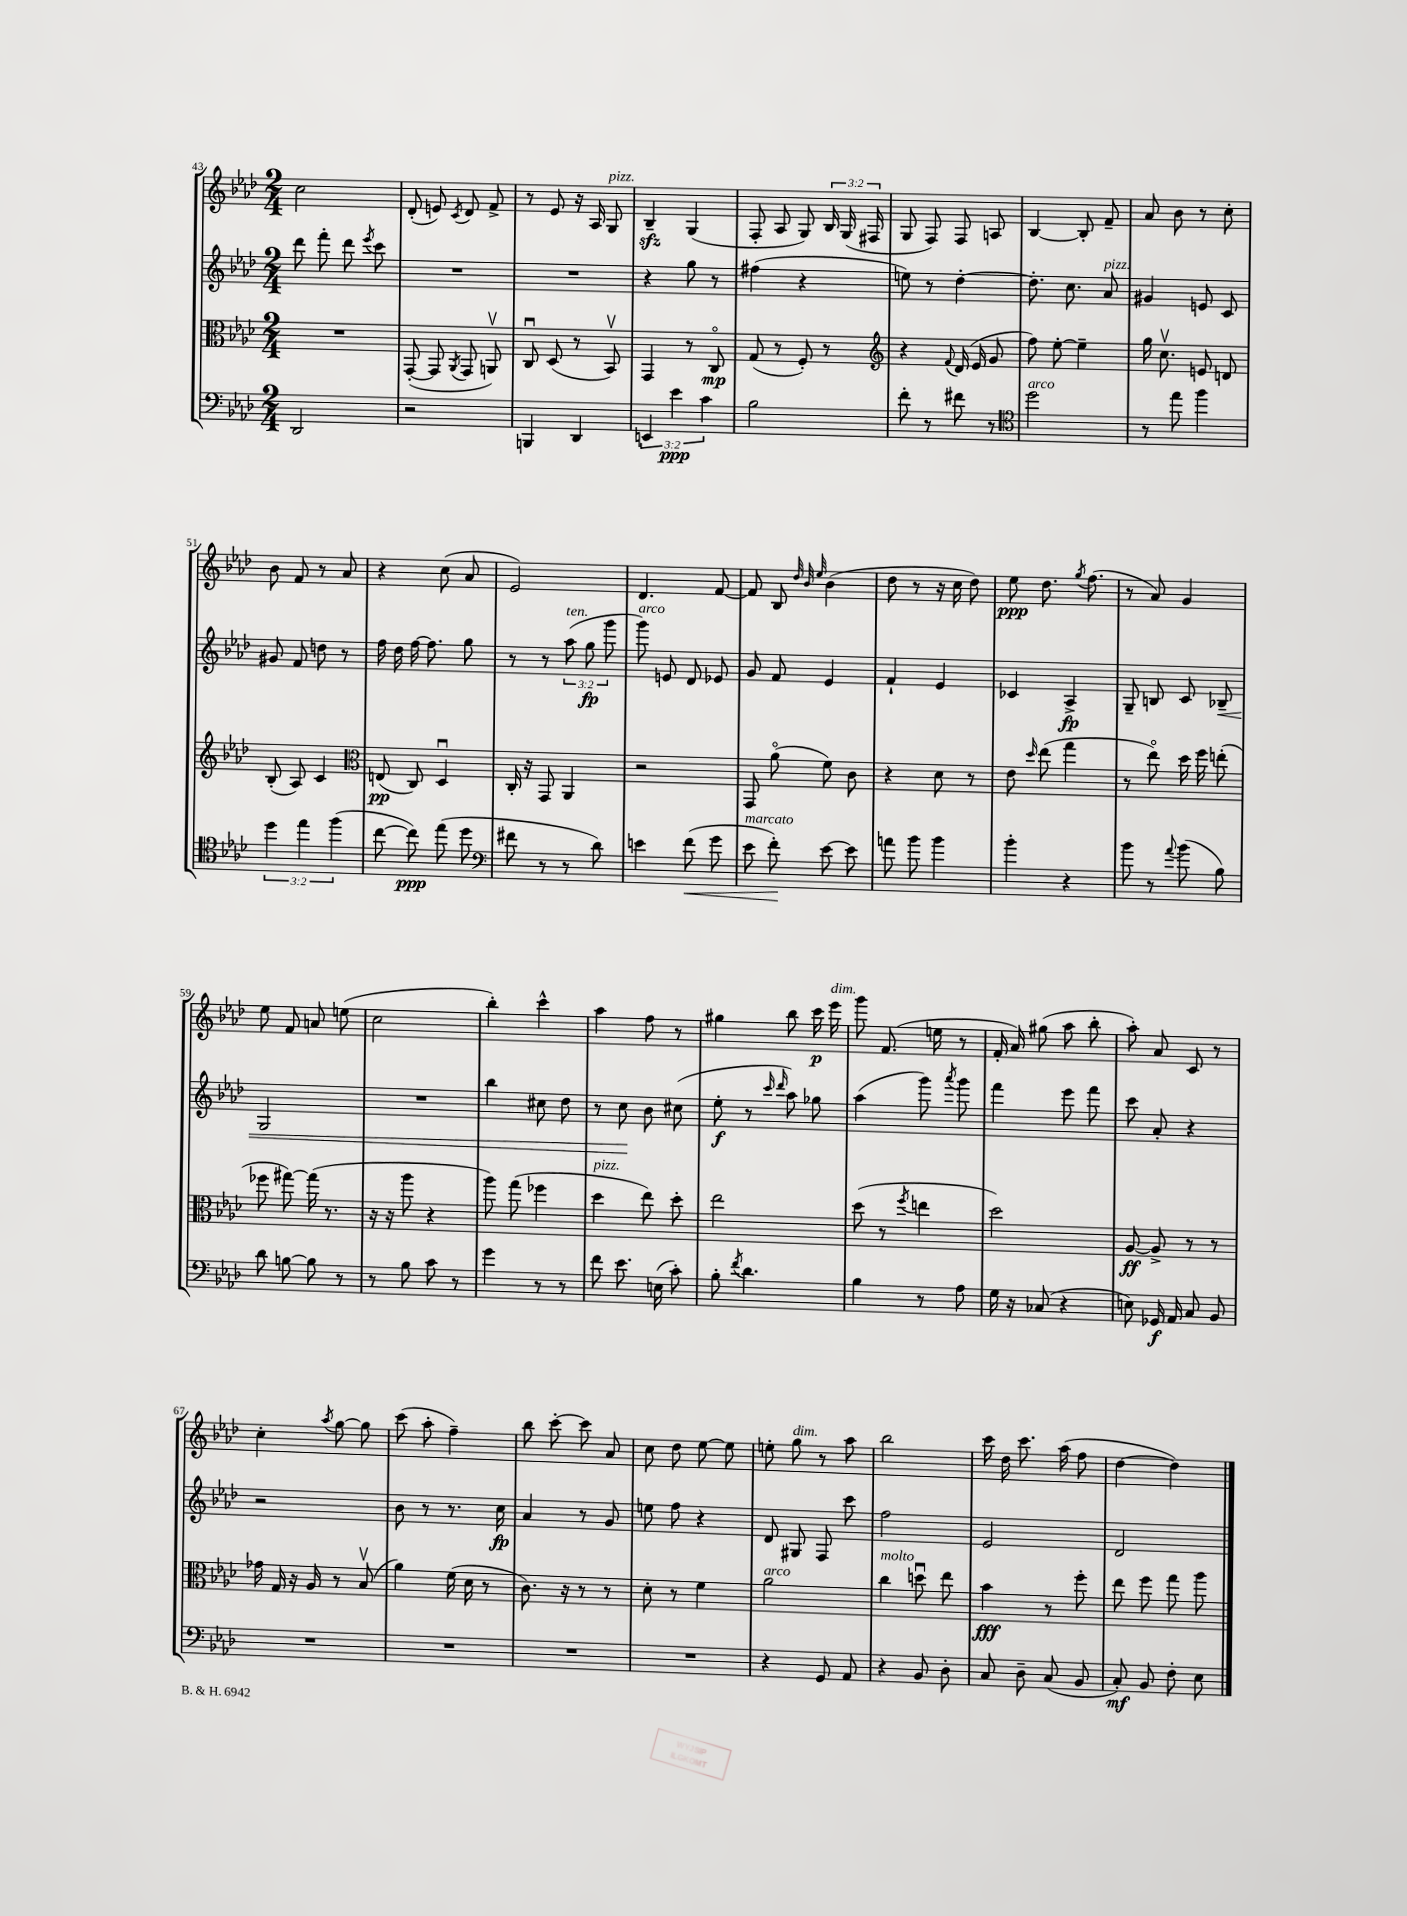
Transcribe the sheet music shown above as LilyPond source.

<<
\new StaffGroup <<
\new Staff = "s0" {
    \clef treble \key aes \major \numericTimeSignature \time 2/4 \override Staff.TupletNumber.text = #tuplet-number::calc-fraction-text
    \autoBeamOff c''2 |
    des'8-.( e'8) \acciaccatura { c'8 } des'8 f'8-> |
    r8 ees'8 r16 aes16 g8^\markup { \italic "pizz." } |
    bes4--\sfz g4( |
    f8-. aes8 g8) \tuplet 3/2 { bes16 g16( fis16 } |
    g8 f8) f8 a8 |
    bes4~ bes8-. f'8-- |
    aes'8 bes'8 r8 c''8-. |
    bes'8 f'8 r8 aes'8 |
    r4 c''8( aes'8 |
    ees'2) |
    des'4. f'8~ |
    f'8 bes8 \grace { des''32 bes'32 ees''32 } bes'4( |
    des''8 r8 r16 c''16 des''8) |
    ees''8\ppp des''8. \acciaccatura { g''8 } f''8.( |
    r8 aes'8) g'4 |
    ees''8 f'8 a'8 e''8( |
    c''2 |
    bes''4-.) c'''4-^ |
    aes''4 f''8 r8 |
    gis''4 bes''8 c'''16\p ees'''16^\markup { \italic "dim." } |
    g'''8 f'8.( e''16 r8 |
    f'16-. aes'16) gis''8( aes''8 bes''8-. |
    aes''8-.) aes'8 c'8 r8 |
    c''4-. \acciaccatura { aes''8 } g''8~ g''8 |
    c'''8( aes''8-. f''4--) |
    bes''8 c'''8~-. c'''8 aes'8 |
    c''8 des''8 ees''8~ ees''8 |
    e''8-. g''8^\markup { \italic "dim." } r8 aes''8 |
    bes''2 |
    c'''16 des''16 c'''8. aes''16( f''8 |
    des''4~ des''4) \bar "|." |
}
\new Staff = "s1" {
    \clef treble \key aes \major \numericTimeSignature \time 2/4 \override Staff.TupletNumber.text = #tuplet-number::calc-fraction-text
    \autoBeamOff des'''8 f'''8-. des'''8 \acciaccatura { ees'''8 } c'''8 |
    R2 |
    R2 |
    r4 g''8 r8 |
    fis''4( r4 |
    e''8) r8 des''4~-. |
    des''8.-. c''8. aes'8^\markup { \italic "pizz." } |
    gis'4 e'8 c'8 |
    gis'8 f'8 d''8 r8 |
    f''16 des''16 f''16~ f''8. g''8 |
    r8 r8 \tuplet 3/2 { aes''8^\markup { \italic "ten." }( g''8\fp g'''8 } |
    g'''8^\markup { \italic "arco" }) e'8 des'8 ees'8 |
    g'8 f'8 ees'4 |
    f'4-! ees'4 |
    ces'4 aes4->\fp |
    g8-- b8 c'8 bes8--\< |
    g2 |
    R2 |
    bes''4 cis''8 des''8 |
    r8 c''8\! bes'8 cis''8( |
    ees''8-.\f r8 \grace { c'''16 des'''16 } aes''8) ges''8 |
    aes''4( g'''8) \acciaccatura { aes'''8 } g'''8 |
    f'''4 ees'''8 f'''8 |
    c'''8 aes'8-. r4 |
    r2 |
    bes'8 r8 r8. c''16\fp |
    aes'4 r8 g'8 |
    e''8 f''8 r4 |
    des'8 gis8 f8 c'''8 |
    f''2 |
    ees'2 |
    des'2 \bar "|." |
}
\new Staff = "s2" {
    \clef alto \key aes \major \numericTimeSignature \time 2/4
    \autoBeamOff R2 |
    g,8~-.( g,8 \acciaccatura { aes,8 } g,8 a,8\upbow) |
    c8\downbow des8( r8 bes,8\upbow) |
    g,4 r8 c8\flageolet\mp |
    g8( r8 f8-.) r8 |
    \clef treble r4 \appoggiatura { f'8 } des'16( ees'16 g'8 |
    f''8) ees''8~-. ees''4-- |
    g''16 c''8.\upbow e'8 d'8 |
    bes8-.( aes8) c'4 |
    \clef alto e8\pp( c8) des4\downbow |
    c16-. r16 g,8 aes,4 |
    r2 |
    g,8 aes'8\flageolet( f'8) c'8 |
    r4 des'8 r8 |
    ees'8 \grace { des''16 } ees''8( g''4 |
    r8 ees''8\flageolet) des''16 f''16 e''8-.( |
    fes''8 gis''8~) gis''16( r8. |
    r16 r16 aes''8 r4 |
    aes''8) g''8( fes''4 |
    des''4^\markup { \italic "pizz." } ees''8) des''8-. |
    ees''2 |
    des''8( r8 \acciaccatura { f''8 } e''4 |
    des''2) |
    aes8~\ff aes8-> r8 r8 |
    ges'16 g16 r16 aes16 r8 bes8\upbow( |
    aes'4) f'16( des'16 r8 |
    c'8.) r16 r8 r8 |
    des'8-. r8 f'4 |
    aes'2^\markup { \italic "arco" } |
    c''4^\markup { \italic "molto" } d''8\downbow ees''8 |
    bes'4\fff r8 f''8-. |
    ees''8 f''8 g''8 aes''8 \bar "|." |
}
\new Staff = "s3" {
    \clef bass \key aes \major \numericTimeSignature \time 2/4 \override Staff.TupletNumber.text = #tuplet-number::calc-fraction-text
    \autoBeamOff des,2 |
    r2 |
    b,,4 des,4 |
    \tuplet 3/2 { e,4 ees'4\ppp c'4 } |
    bes2 |
    f'8-. r8 fis'8 r8 |
    \clef tenor des''2^\markup { \italic "arco" } |
    r8 ees''8 f''4 |
    \tuplet 3/2 { des''4 ees''4 f''4( } |
    c''8~ c''8\ppp) ees''8( des''8 |
    \clef bass fis'8 r8 r8 des'8) |
    e'4 f'8\<( g'8 |
    ees'8^\markup { \italic "marcato" } f'8-.\!) ees'8~ ees'8 |
    a'8 bes'8 bes'4 |
    bes'4-. r4 |
    bes'8 r8 \appoggiatura { aes'8 } bes'8( bes8) |
    des'8 b8~ b8 r8 |
    r8 bes8 c'8 r8 |
    g'4 r8 r8 |
    f'8 ees'8. e16( c'8-.) |
    bes8-. \acciaccatura { f'8 } des'4. |
    bes4 r8 aes8 |
    g16 r16 ces8( r4 |
    e8) ges,16\f aes,16 c8 bes,8 |
    R2 |
    R2 |
    R2 |
    R2 |
    r4 g,8 aes,8 |
    r4 bes,8 des8-. |
    c8 des8-- c8( bes,8 |
    c8-.\mf) bes,8 f8-. ees8 \bar "|." |
}
>>
>>
\layout { \context { \Score currentBarNumber = #43 } }
